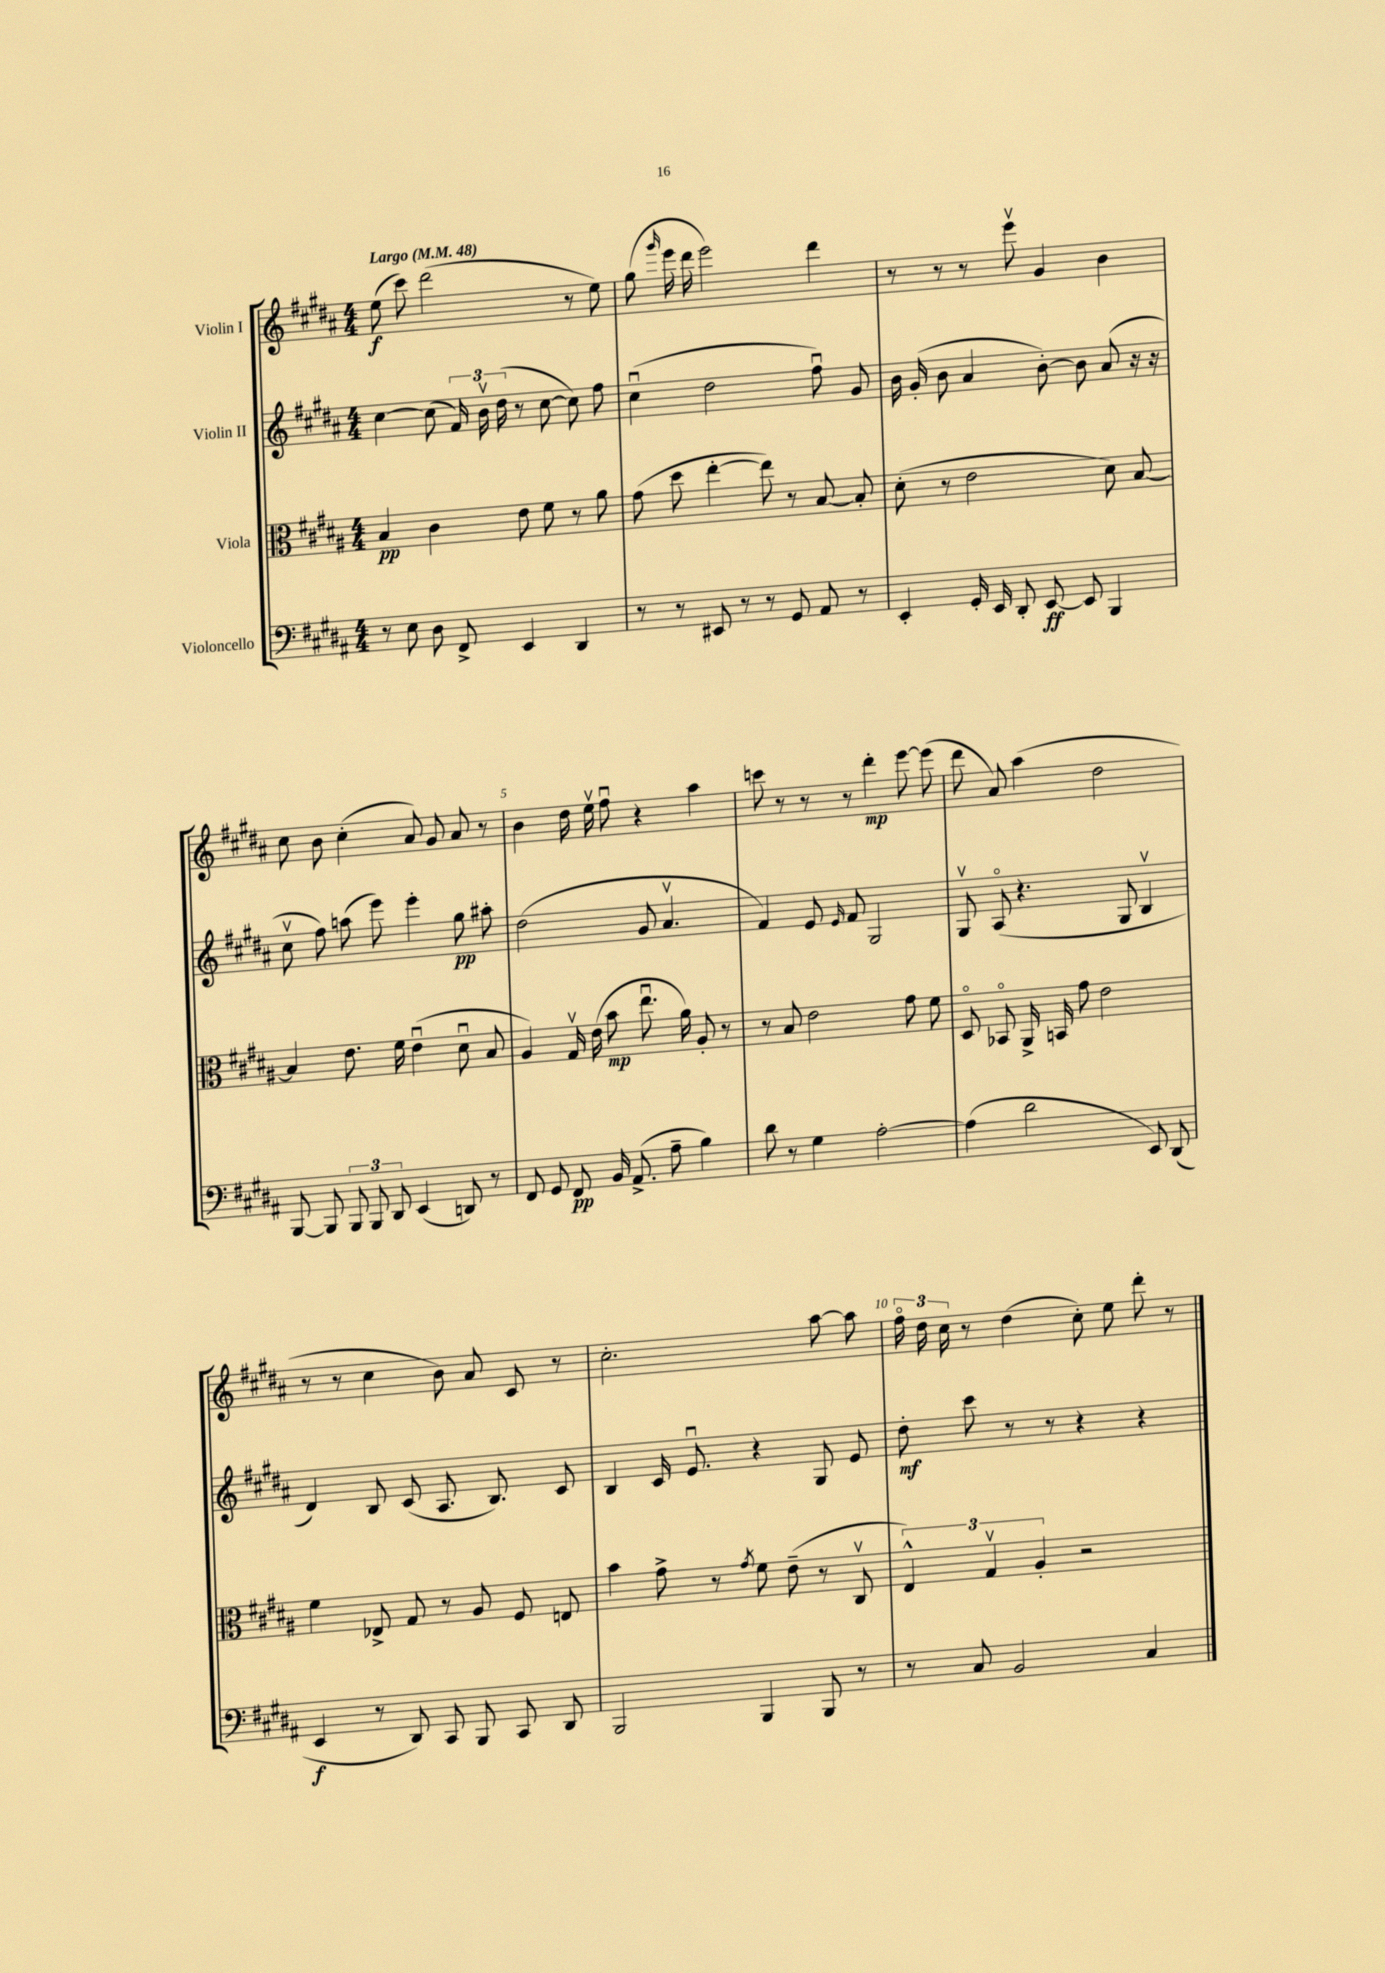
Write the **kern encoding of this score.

**kern	**kern	**kern	**kern
*staff4	*staff3	*staff2	*staff1
*clefF4	*clefC3	*clefG2	*clefG2
*k[f#c#g#d#a#]	*k[f#c#g#d#a#]	*k[f#c#g#d#a#]	*k[f#c#g#d#a#]
*M4/4	*M4/4	*M4/4	*M4/4
*MM48	*MM48	*MM48	*MM48
8r	4B	[4cc#	(8ee
8E	.	.	8ccc#)
8D#	4c#	(8cc#]	(2ddd#
8FF#^	.	24f#)	.
.	.	24bv	.
.	.	(24dd#	.
4EE	8e	8r	.
.	8f#	[8cc#	.
4DD#	8r	8cc#])	8r
.	8a#	8ff#	8ee)
=	=	=	=
8r	(8g#	(4cc#u	(8gg#
.	.	.	16qqggg#
8r	8dd#	.	16eee
.	.	.	16ddd#
8EE#	[4ee'	2dd#	2eee)
8r	.	.	.
8r	8ee])	.	.
8GG#	8r	.	.
8AA#	[8B	8ff#u)	4ddd#
8r	8B']	8g#	.
=	=	=	=
4EE'	(8d#'	16b	8r
.	.	(16g#'	.
.	8r	8b	8r
16GG#'	2e	4a#	8r
16EE	.	.	.
8DD#'	.	.	8eeev
[8EE	.	[8b')	4g#
8EE]	.	8b]	.
4BBB	8d#)	(8a#	4b
.	[8B	16r	.
.	.	16r	.
=	=	=	=
[8BBB	4B]	8cc#v	8cc#
8BBB]	.	8ff#)	8b
12BBB	8.e	(8aa	(4cc#'
12BBB	.	.	.
.	.	8eee)	.
12DD#	.	.	.
.	16f#	.	.
(4EE	(4eu	4eee'	8a#)
.	.	.	8g#
8DD)	8d#u	8gg#	8a#
8r	8B	8aa#'	8r
=	=	=	=
8FF#	4A#)	(2dd#	4b
8GG#	.	.	.
8FF#	16G#v	.	16dd#
.	(16e	.	16eev
16BB	8b	.	8ff#u
(8.AA#^	.	.	.
.	8.eeu	8g#	4r
8A#~	.	4.a#v	.
.	16a#)	.	.
4B)	8A#'	.	4aa#
.	8r	.	.
=	=	=	=
8d#	8r	4f#)	8ccc
8r	8B	.	8r
4G#	2e	8e	8r
.	.	16qqe	.
.	.	8f#	8r
[2A#'	.	2G#	4ddd#'
.	8g#	.	[8eee
.	8f#	.	(8eee]
=	=	=	=
(4A#]	8D#o	8G#v	8ddd#
.	8BB-o	(8A#o	8a#)
2d#	16AA#^	4.r	(4aa#
.	16BB	.	.
.	8g#	.	.
.	2e	.	2dd#
.	.	8G#	.
8EE)	.	4Bv	.
(8DD#	.	.	.
=	=	=	=
4EE	4f#	4d#)	8r
.	.	.	8r
8r	8E-^	8B	4cc#
8DD#)	8G#	(8c#	.
8CC#	8r	8.A#	8b)
8BBB	8A#	.	8a#
.	.	8.B)	.
8CC#	8F#	.	8c#
8DD#	8E	8c#	8r
=	=	=	=
2BBB	4b	4B	2.cc#'
.	8g#^	16c#	.
.	.	8.eu	.
.	8r	.	.
.	8qg#	.	.
4BBB	8f#	4r	.
.	(8e~	.	.
8BBB	8r	8G#	[8aa#
8r	8C#v	8e	8aa#]
=	=	=	=
8r	6E^^)	8dd#'	24ff#o
.	.	.	24dd#
.	.	.	24cc#
8C#	.	8ccc#	8r
.	6G#v	.	.
2BB	.	8r	(4dd#
.	6A#'	.	.
.	.	8r	.
.	2r	4r	8cc#')
.	.	.	8ee
4C#	.	4r	8ddd#'
.	.	.	8r
==	==	==	==
*-	*-	*-	*-
